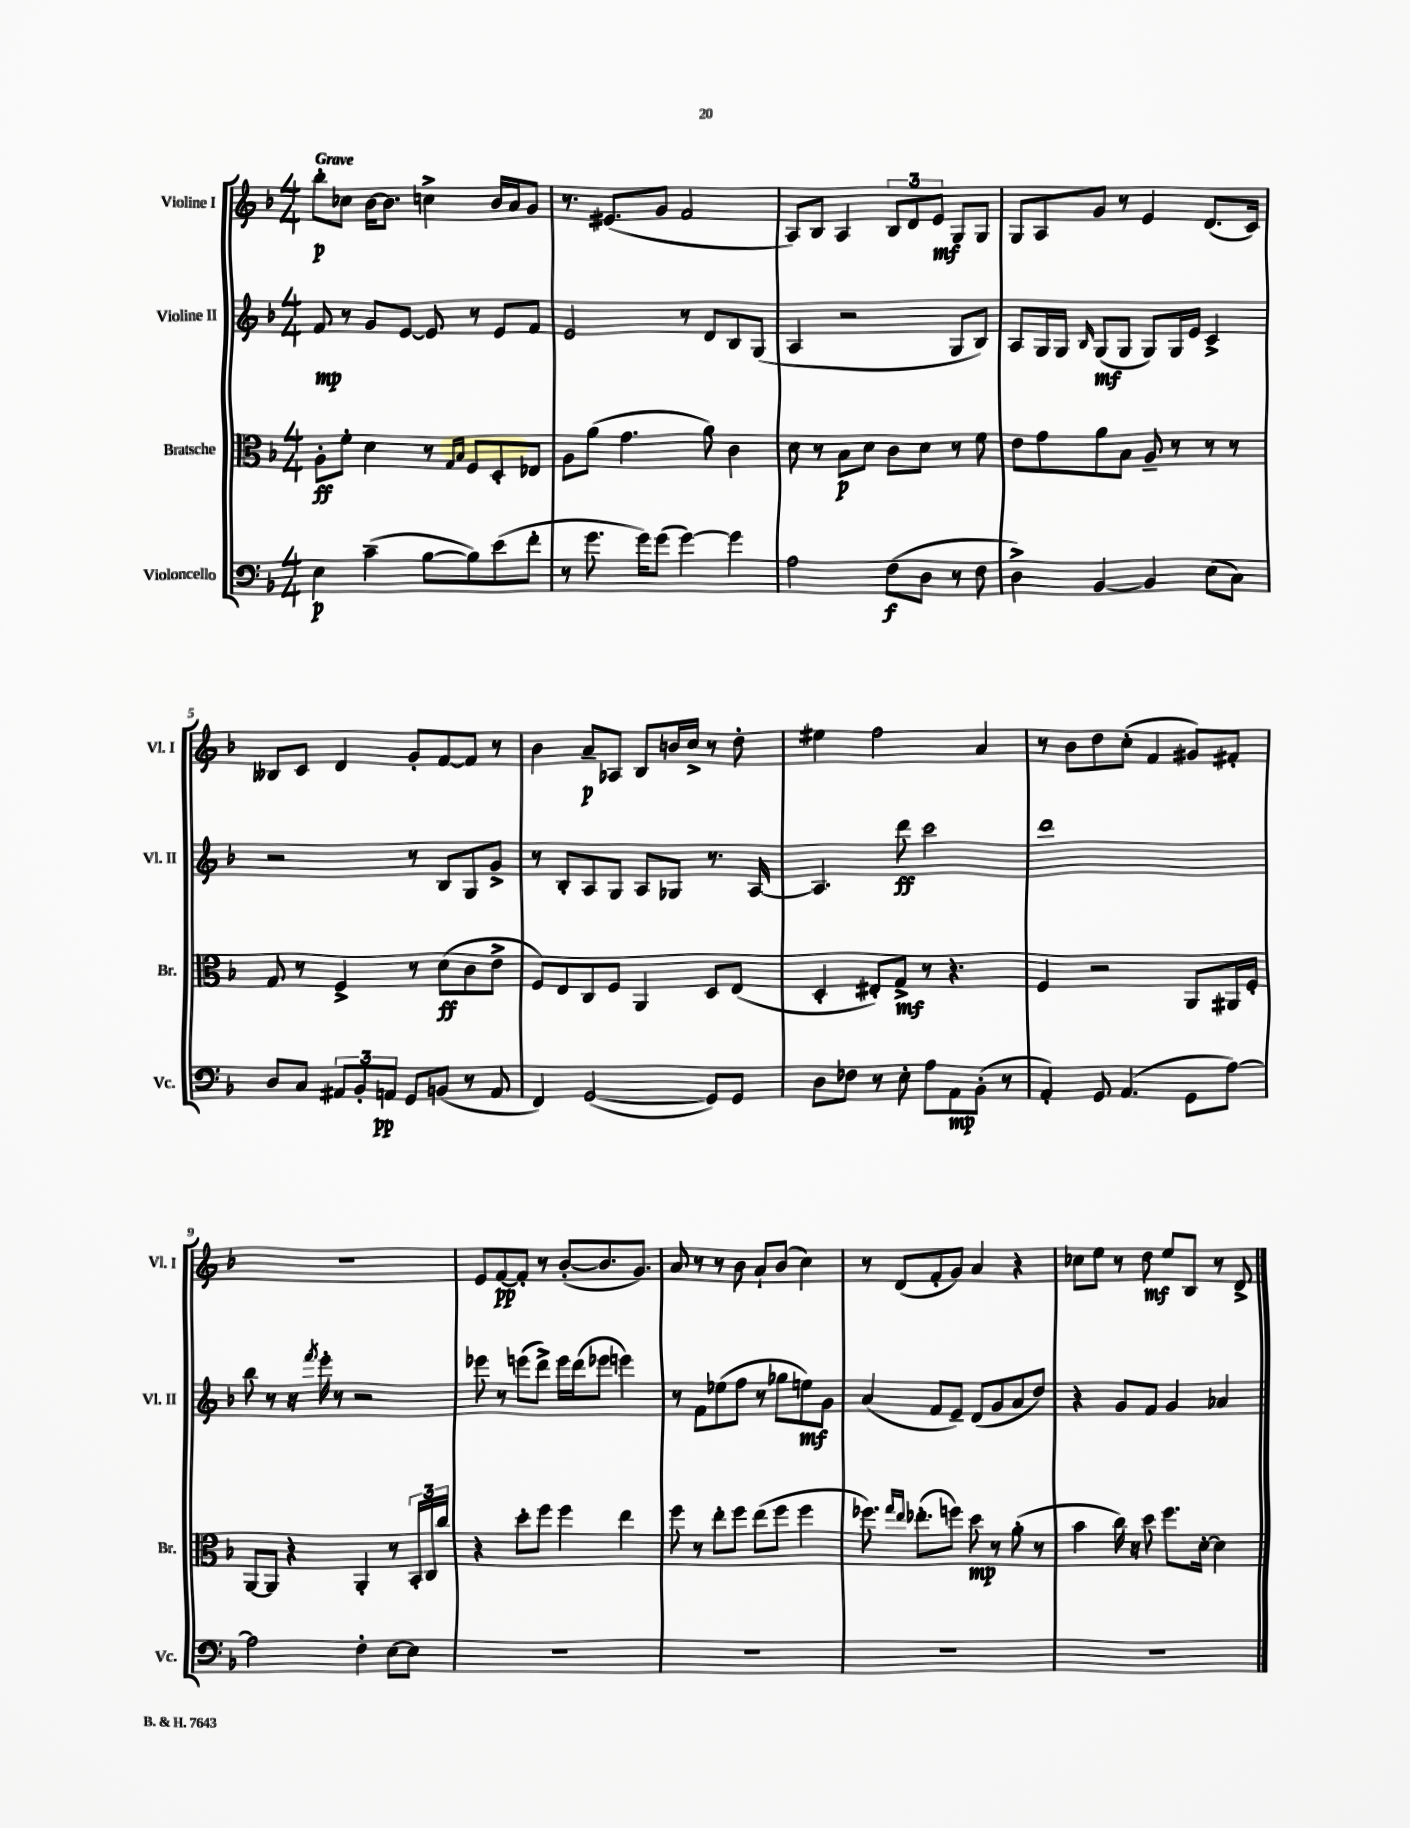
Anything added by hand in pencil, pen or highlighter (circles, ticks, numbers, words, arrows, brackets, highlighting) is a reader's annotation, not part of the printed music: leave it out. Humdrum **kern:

**kern	**dynam	**kern	**dynam	**kern	**dynam	**kern	**dynam
*part4	*part4	*part3	*part3	*part2	*part2	*part1	*part1
*staff4	*staff4	*staff3	*staff3	*staff2	*staff2	*staff1	*staff1
*I"Violoncello	*	*I"Bratsche	*	*I"Violine II	*	*I"Violine I	*
*I'Vc.	*	*I'Br.	*	*I'Vl. II	*	*I'Vl. I	*
*clefF4	*	*clefC3	*	*clefG2	*	*clefG2	*
*k[b-]	*	*k[b-]	*	*k[b-]	*	*k[b-]	*
*M4/4	*	*M4/4	*	*M4/4	*	*M4/4	*
=1	=1	=1	=1	=1	=1	=1	=1
!	!	!	!	!	!	!LO:TX:a:B:t=Grave	!
4E\	p	8A'\L	ff	8f/	mp	8bb-'\L	p
.	.	8f'\J	.	8r	.	8cc-X\J	.
(4c~\	.	4d\	.	8g/L	.	[16b-\KL	.
.	.	.	.	.	.	8.b-\J]	.
.	.	.	.	[8e/J	.	.	.
[8B-\L	.	8r	.	8e/]	.	4ccn^\	.
.	.	16qqG/LL	.	.	.	.	.
.	.	16qqB-/JJ	.	.	.	.	.
8B-\])	.	8F/L	.	8r	.	.	.
(8e\	.	8D'/	.	8e/L	.	16b-/LL	.
.	.	.	.	.	.	16a/J	.
8f'\J	.	8E-X/J	.	8f/J	.	8g/J	.
=2	=2	=2	=2	=2	=2	=2	=2
8r	.	8A\L	.	2e/	.	8.r	.
8.g\	.	(8a\J	.	.	.	.	.
.	.	.	.	.	.	(8.e#X/L	.
.	.	4.g\	.	.	.	.	.
16g\KL)	.	.	.	.	.	.	.
(8g\J	.	.	.	.	.	8g/J	.
[4g\)	.	.	.	8r	.	2f/	.
.	.	8a\)	.	8d/L	.	.	.
4g\]	.	4c\	.	8B-/	.	.	.
.	.	.	.	(8G/J	.	.	.
=3	=3	=3	=3	=3	=3	=3	=3
2A\	.	8d\	.	4A/	.	8A/L)	.
.	.	8r	.	.	.	8B-/J	.
.	.	8B-\L	p	2r	.	4A/	.
.	.	8d\J	.	.	.	.	.
(8F\L	f	8c\L	.	.	.	12B-/L	.
.	.	.	.	.	.	12d/	.
8D\J	.	8d\J	.	.	.	.	.
.	.	.	.	.	.	12e/J	mf
8r	.	8r	.	8G/L	.	8G/L	.
8F\	.	8f\	.	8B-/J)	.	8G/J	.
=4	=4	=4	=4	=4	=4	=4	=4
4D^\)	.	8e\L	.	8A/L	.	8G/L	.
.	.	8g\	.	16G/L	.	8A/	.
.	.	.	.	16G/JJ	.	.	.
.	.	.	.	16qqB-/	.	.	.
[4BB-/	.	8a\	.	(8G/L	mf	8g/J	.
.	.	8B-\J	.	8G/J	.	8r	.
4BB-/]	.	8A~/	.	8G/L)	.	4e/	.
.	.	8r	.	16G/L	.	.	.
.	.	.	.	16e/JJ	.	.	.
(8E\L	.	8r	.	4c^/	.	(8.d/L	.
8C\J)	.	8r	.	.	.	.	.
.	.	.	.	.	.	16c/Jk)	.
!!LO:LB:g=z
=5	=5	=5	=5	=5	=5	=5	=5
8D/L	.	8G/	.	2r	.	8B--X/L	.
8C/J	.	8r	.	.	.	8c/J	.
12AA#X/L	.	4F^/	.	.	.	4d/	.
12BB-'/	.	.	.	.	.	.	.
12AAn/J	pp	.	.	.	.	.	.
8GG/L	.	8r	.	8r	.	8g'/L	.
(8BBn/J	.	(8d\L	ff	8B-/L	.	[8f/	.
8r	.	8c\	.	8G/	.	8f/J]	.
8AA/	.	8e^\J	.	8g^/J	.	8r	.
=6	=6	=6	=6	=6	=6	=6	=6
4FF/)	.	8F/L)	.	8r	.	4b-\	.
.	.	8E/	.	8B-'/L	.	.	.
([2GG/	.	8C/	.	8A/	.	8a~/L	p
.	.	8F/J	.	8G/J	.	8A-X/J	.
.	.	4AA/	.	8A/L	.	8B-/L	.
.	.	.	.	8G-X/J	.	16bn/L	.
.	.	.	.	.	.	16cc^/JJ	.
8GG/L])	.	8D/L	.	8.r	.	8r	.
8GG/J	.	(8E/J	.	.	.	8dd'\	.
.	.	.	.	[16A/	.	.	.
=7	=7	=7	=7	=7	=7	=7	=7
8D\L	.	4D'/	.	4.A/]	.	4ee#X\	.
8F-X\J	.	.	.	.	.	.	.
8r	.	8E#X'/L)	.	.	.	2ff\	.
8E'\	.	8G^/J	mf	8ddd\	ff	.	.
8A\L	.	8r	.	2ccc\	.	.	.
8AA\	mp	4.r	.	.	.	.	.
(8BB-'\J	.	.	.	.	.	4a/	.
8r	.	.	.	.	.	.	.
=8	=8	=8	=8	=8	=8	=8	=8
4AA'/)	.	4F/	.	1ddd	.	8r	.
.	.	.	.	.	.	8b-\L	.
8GG/	.	2r	.	.	.	8dd\	.
(4.AA/	.	.	.	.	.	(8cc'\J	.
.	.	.	.	.	.	4f/	.
8GG\L	.	8AA/L	.	.	.	8g#X/L)	.
[8A\J)	.	16AA#X/L	.	.	.	8f#X'/J	.
.	.	16F'/JJ	.	.	.	.	.
!!LO:LB:g=z
=9	=9	=9	=9	=9	=9	=9	=9
2A\]	.	[8AA/L	.	8bb-\	.	1r	.
.	.	8AA/J]	.	8r	.	.	.
.	.	4r	.	16r	.	.	.
.	.	.	.	8qfff/	.	.	.
.	.	.	.	16eee'\	.	.	.
.	.	.	.	8r	.	.	.
4F'\	.	4AA'/	.	2r	.	.	.
[8E\L	.	8r	.	.	.	.	.
8E\J]	.	24BB-'/LL	.	.	.	.	.
.	.	24C/	.	.	.	.	.
.	.	24cc/JJ	.	.	.	.	.
=10	=10	=10	=10	=10	=10	=10	=10
1r	.	4r	.	8eee-X\	.	8e/L	.
.	.	.	.	8r	.	[8f/	pp
.	.	8dd'\L	.	(8eeen\L	.	8f'/J]	.
.	.	8ff\J	.	8ddd^\J)	.	8r	.
.	.	4ff\	.	16eee\LL	.	([8b-'/L	.
.	.	.	.	(16ddd\J	.	.	.
.	.	.	.	8eee-X\J	.	8.b-/]	.
.	.	4ee\	.	4eeen\)	.	.	.
.	.	.	.	.	.	8.g/J)	.
=11	=11	=11	=11	=11	=11	=11	=11
1r	.	8ff\	.	8r	.	8a/	.
.	.	8r	.	8f\L	.	8r	.
.	.	8ee'\L	.	(8ee-X\	.	8r	.
.	.	8ff\J	.	8ff\J	.	8b-\	.
.	.	(8ee\L	.	8r	.	8a`/L	.
.	.	8ff\J	.	8gg-X\L	.	(8b-/J	.
.	.	4ff\	.	8een\)	mf	4cc\)	.
.	.	.	.	8g\J	.	.	.
=12	=12	=12	=12	=12	=12	=12	=12
1r	.	8.ff-X\)	.	(4a/	.	8r	.
.	.	.	.	.	.	(8d/L	.
.	.	16qqgg/LL	.	.	.	.	.
.	.	16qqee/JJ	.	.	.	.	.
.	.	(8.ee-X'\L	.	.	.	.	.
.	.	.	.	8f/L	.	8f'/	.
.	.	8ffn\J)	.	8e~/J)	.	8g/J)	.
.	.	8dd\	mp	(8d/L	.	4a/	.
.	.	8r	.	8g/	.	.	.
.	.	(8a'\	.	8a/	.	4r	.
.	.	8r	.	8dd/J)	.	.	.
=13	=13	=13	=13	=13	=13	=13	=13
1r	.	4b-\	.	4r	.	8cc-X\L	.
.	.	.	.	.	.	8ee\J	.
.	.	16cc\)	.	8g/L	.	8r	.
.	.	16r	.	.	.	.	.
.	.	8dd\	.	8f/J	.	8dd\	mf
.	.	8.ff\L	.	4g/	.	8ee/L	.
.	.	.	.	.	.	8B-/J	.
.	.	[16d'\Jk	.	.	.	.	.
.	.	4d\]	.	4a-X/	.	8r	.
.	.	.	.	.	.	8d^/	.
==	==	==	==	==	==	==	==
*-	*-	*-	*-	*-	*-	*-	*-
